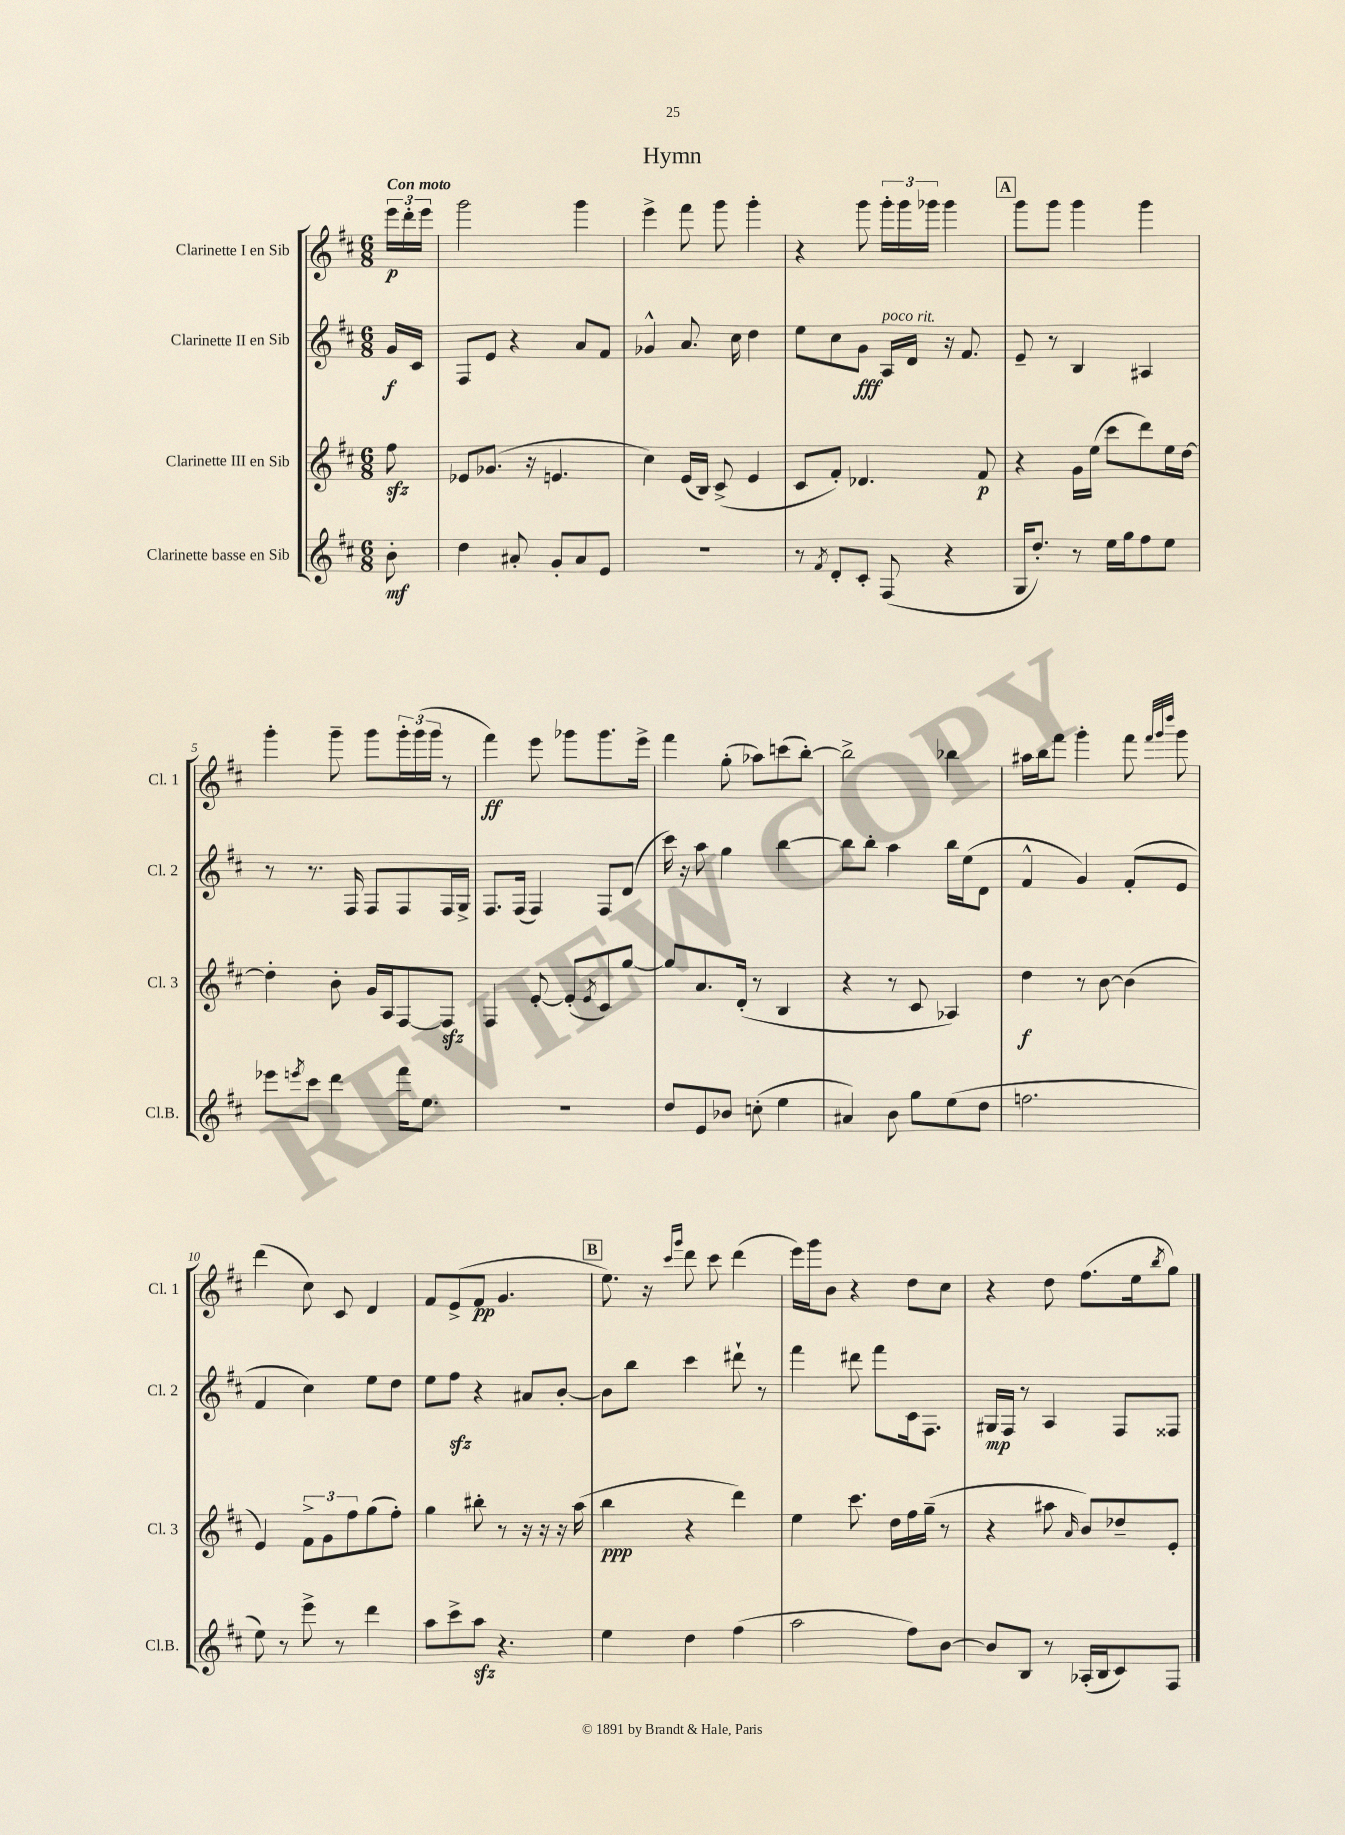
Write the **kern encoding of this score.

**kern	**kern	**kern	**kern
*staff4	*staff3	*staff2	*staff1
*clefG2	*clefG2	*clefG2	*clefG2
*k[f#c#]	*k[f#c#]	*k[f#c#]	*k[f#c#]
*M6/8	*M6/8	*M6/8	*M6/8
8b'	8ff#	16g	24eee
.	.	.	24ddd'
.	.	16c#	.
.	.	.	24eee
=	=	=	=
4dd	8e-	8F#	2ggg
.	(8.g-	8e	.
8a#'	.	4r	.
.	16r	.	.
8g'	4.e	.	.
8a#	.	8a	4ggg
8e	.	8f#	.
=	=	=	=
2.r	4cc#)	4g-^^	4eee^
.	(16e	8.a	8fff#
.	16B)	.	.
.	(8c#^	.	8ggg
.	.	16cc#	.
.	4e	4dd	4ggg'
=	=	=	=
8r	8c#	8ee	4r
8qf#	.	.	.
8d'	8f#')	8cc#	.
8c#'	4.d-	8g	8ggg
(8F#	.	16A	24ggg'
.	.	.	24ggg
.	.	16d	.
.	.	.	24ggg-
4r	.	16r	4ggg-
.	.	8.f#	.
.	8f#	.	.
=	=	=	=
16G	4r	8e~	8ggg
8.dd')	.	.	.
.	.	8r	8ggg
8r	16g	4B	4ggg
.	(16ee	.	.
16ee	8ccc#	.	.
16gg	.	.	.
8ff#	8ddd)	4A#	4ggg
8ee	16ee	.	.
.	[16dd	.	.
=	=	=	=
8eee-	4dd']	8r	4ggg'
8qeee	.	.	.
8ccc#	.	8.r	.
4ddd	8b'	.	8ggg~
.	.	16F#	.
.	16g	8F#	8ggg
.	16A	.	.
16fff#	[8F#	8F#	24ggg'
.	.	.	(24ggg
8.ee	.	.	.
.	.	.	24ggg
.	8F#]	16F#	8r
.	.	16G^	.
=	=	=	=
2.r	4F#	8.F#	4fff#)
.	.	(16F#	.
.	[8e'	4F#)	8eee
.	(8e']	.	8ggg-
.	8qe	.	.
.	8c#)	8F#	8.ggg-
.	[8gg	(8d	.
.	.	.	16eee^
=	=	=	=
8dd	8gg]	16ccc#)	4fff#
.	.	16r	.
8e	8.a	8aa	.
8b-	.	4gg	(8gg'
.	(16d'	.	.
(8cc'	8r	.	8aa-)
4ee	4B	[4bb	(8ccc
.	.	.	[8bb')
=	=	=	=
4a#)	4r	8bb]	2bb^]
.	.	8bb'	.
8b	8r	4aa	.
8gg	8c#	.	.
(8ee	4A-)	16bb	4bb-
.	.	(16ee	.
8dd	.	8d	.
=	=	=	=
2.ff	4dd	4f#^^	16aa#
.	.	.	16bb
.	.	.	8fff#
.	8r	4g)	4ggg'
.	[8b	.	.
.	(4b]	(8f#'	8fff#
.	.	.	32qqfff#
.	.	.	32qqggg
.	.	.	32qqdddd
.	.	8e	8ggg
=	=	=	=
8ee)	4e)	4f#	(4ddd
8r	.	.	.
8eee^	12f#^	4cc#)	8cc#)
.	12g	.	.
8r	.	.	8c#
.	12ff#	.	.
4ddd	(8gg	8ee	4d
.	8ff#')	8dd	.
=	=	=	=
8aa	4gg	8ee	8f#
8ccc#^	.	8ff#	(8e^
8aa	8bb#'	4r	8f#
4.r	8r	.	4.g
.	16r	8a#	.
.	16r	.	.
.	16r	[8b'	.
.	(16aa	.	.
=	=	=	=
4ee	4bb	8b]	8.ee)
.	.	8bb	.
.	.	.	16r
.	.	.	16qqccc#
.	.	.	16qqggg
4dd	4r	4ccc#	8ddd
.	.	.	8ccc#
(4ff#	4ddd)	8ddd#`	(4ddd
.	.	8r	.
=	=	=	=
2aa	4ee	4fff#	16eee)
.	.	.	16ggg
.	.	.	8b
.	8.ccc#	8ddd#	4r
.	.	8fff#	.
.	16dd	.	.
8ff#)	16ff#	16c#	8dd
.	(16gg~	8.F#	.
[8b	8r	.	8cc#
=	=	=	=
8b]	4r	16G#	4r
.	.	16F#	.
8B	.	8r	.
8r	8aa#	4A	8dd
.	16qqa	.	.
(16A-'	8b)	.	(8.ff#
16B	.	.	.
8c#)	8dd-~	8F#	.
.	.	.	16ee
.	.	.	8qbb
8F#	8e'	8F##	8gg)
==	==	==	==
*-	*-	*-	*-
